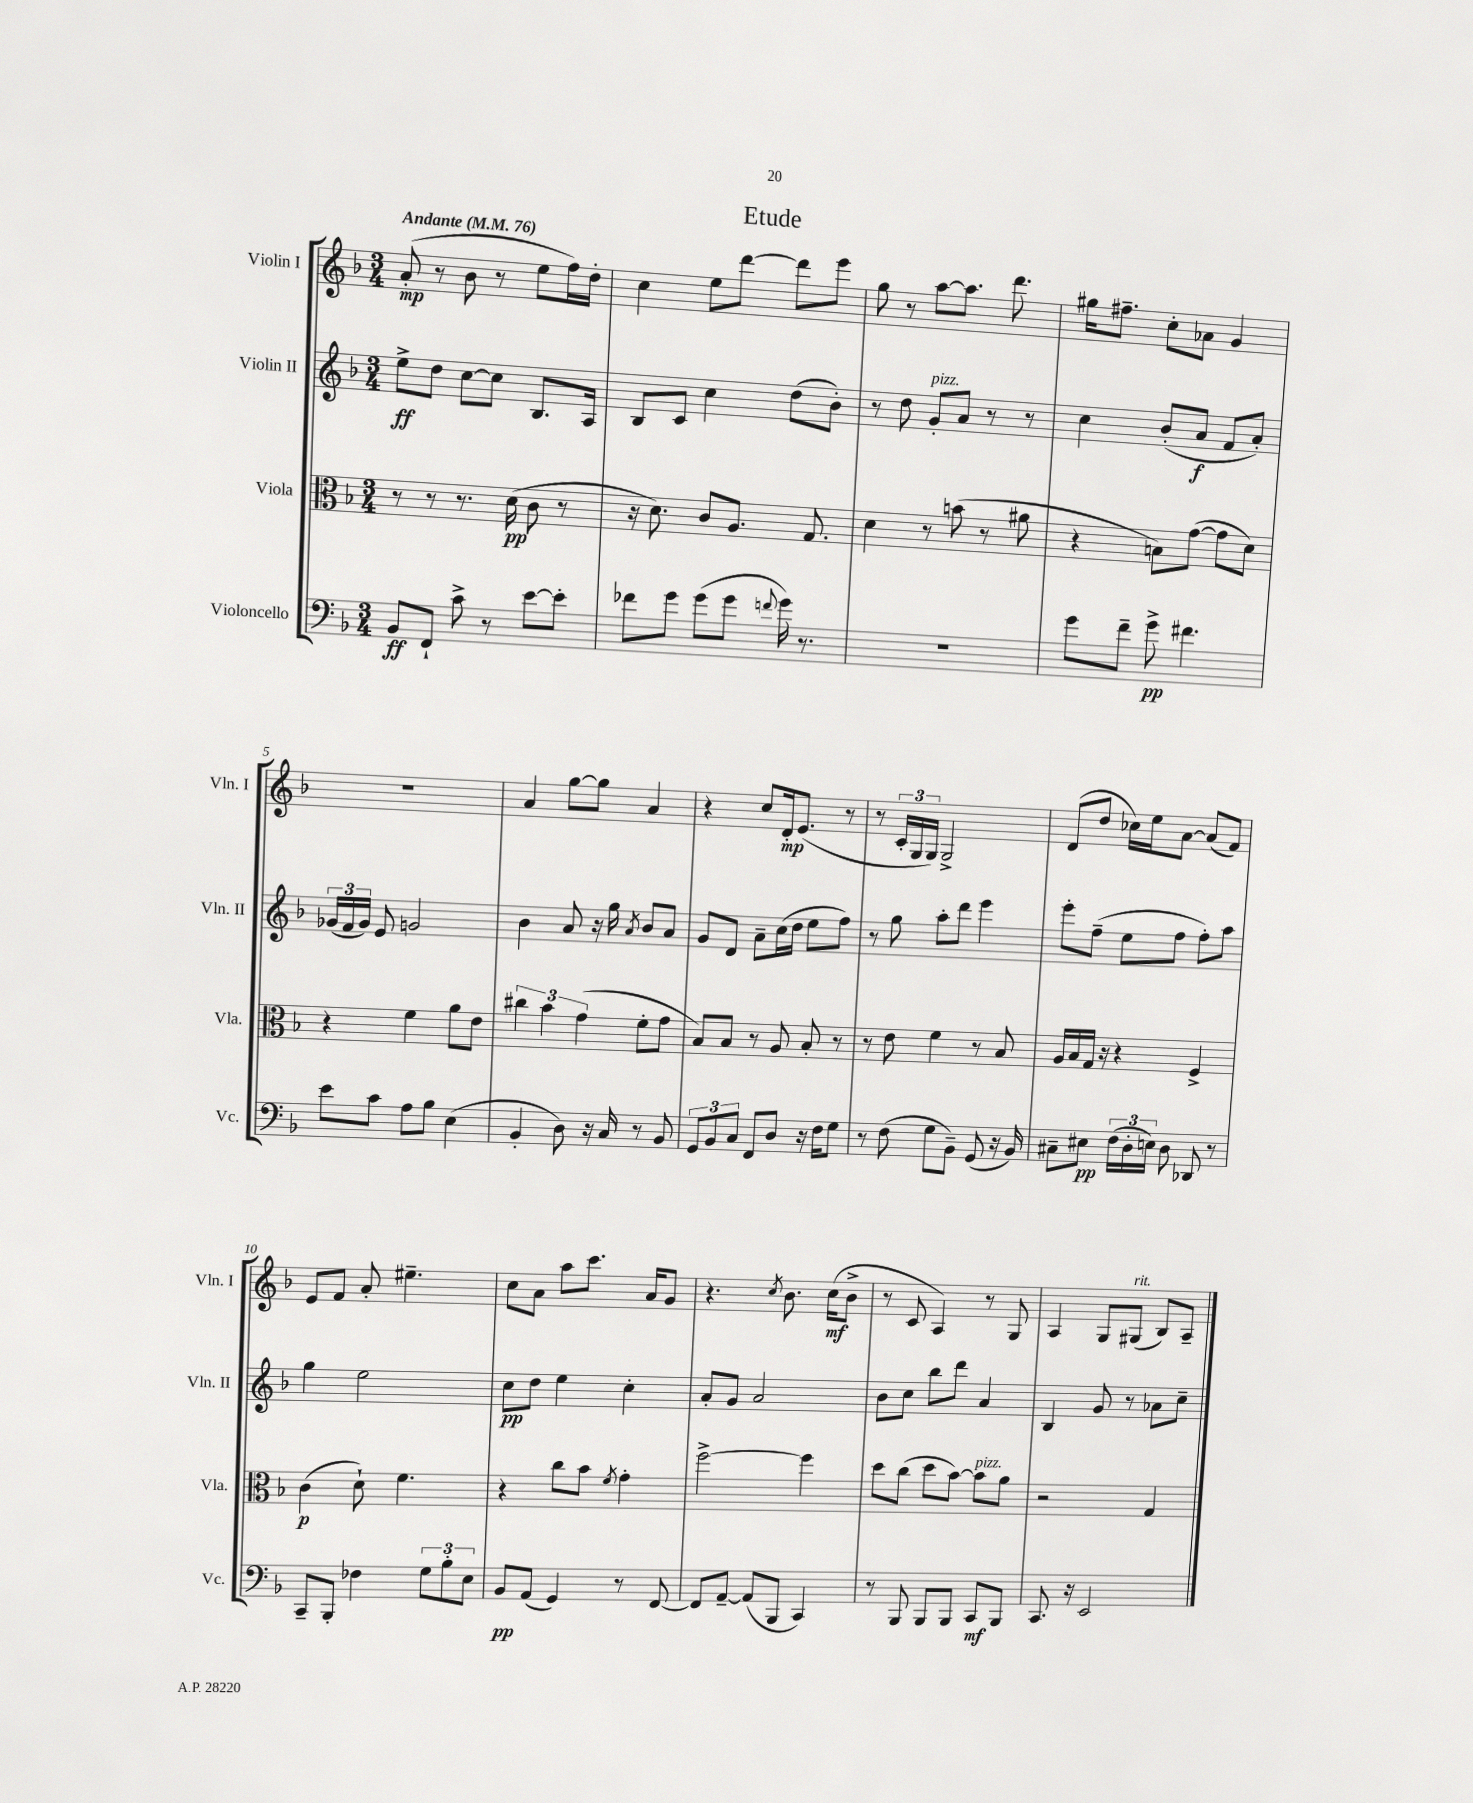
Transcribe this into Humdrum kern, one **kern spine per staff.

**kern	**dynam	**kern	**dynam	**kern	**dynam	**kern	**dynam
*part4	*part4	*part3	*part3	*part2	*part2	*part1	*part1
*staff4	*staff4	*staff3	*staff3	*staff2	*staff2	*staff1	*staff1
*I"Violoncello	*	*I"Viola	*	*I"Violin II	*	*I"Violin I	*
*I'Vc.	*	*I'Vla.	*	*I'Vln. II	*	*I'Vln. I	*
*clefF4	*	*clefC3	*	*clefG2	*	*clefG2	*
*k[b-]	*	*k[b-]	*	*k[b-]	*	*k[b-]	*
*M3/4	*	*M3/4	*	*M3/4	*	*M3/4	*
*MM76	*	*MM76	*	*MM76	*	*MM76	*
=1	=1	=1	=1	=1	=1	=1	=1
!	!	!	!	!	!	!LO:TX:a:B:t=Andante	!
8BB-/L	ff	8r	.	8ee^\L	ff	(8a'/	mp
8FF`/J	.	8r	.	8dd\J	.	8r	.
8c^\	.	8.r	.	[8cc\L	.	8b-\	.
8r	.	.	.	8cc\J]	.	8r	.
.	.	(16d\	pp	.	.	.	.
[8e\L	.	8c\	.	8.B-/L	.	8ee\L	.
8e'\J]	.	8r	.	.	.	16ff\L)	.
.	.	.	.	16A/Jk	.	16dd'\JJ	.
=2	=2	=2	=2	=2	=2	=2	=2
8f-X\L	.	16r	.	8B-/L	.	4cc\	.
.	.	8.d\)	.	.	.	.	.
8g\J	.	.	.	8c/J	.	.	.
(8g\L	.	8c/L	.	4cc\	.	8ee\L	.
8g\J	.	8.A/J	.	.	.	[8ddd\J	.
8qqfn/	.	.	.	.	.	.	.
16g\)	.	.	.	(8dd\L	.	8ddd\L]	.
8.r	.	8.G/	.	.	.	.	.
.	.	.	.	8b-'\J)	.	8eee\J	.
=3	=3	=3	=3	=3	=3	=3	=3
2.r	.	4d\	.	8r	.	8gg\	.
.	.	.	.	8dd\	.	8r	.
!	!	!	!	!LO:TX:a:i:t=pizz.	!	!	!
.	.	8r	.	8g'/L	.	[8aa\L	.
.	.	(8bn\	.	8a/J	.	8.aa\J]	.
.	.	8r	.	8r	.	.	.
.	.	.	.	.	.	8.ddd\	.
.	.	8a#X\	.	8r	.	.	.
=4	=4	=4	=4	=4	=4	=4	=4
8g\L	.	4r	.	4cc\	.	16gg#X\KL	.
.	.	.	.	.	.	8.ff#X~\J	.
8f~\J	.	.	.	.	.	.	.
8g^\	pp	8Bn\L)	.	(8b-'/L	.	8cc'\L	.
4.f#X\	.	([8g\J	.	8a/J	f	8a-X\J	.
.	.	8g\L]	.	8f/L	.	4g/	.
.	.	8d\J)	.	8a'/J)	.	.	.
!!LO:LB:g=z
=5	=5	=5	=5	=5	=5	=5	=5
8e\L	.	4r	.	(24g-X/LL	.	2.r	.
.	.	.	.	24f/	.	.	.
.	.	.	.	24g-/JJ)	.	.	.
8c\J	.	.	.	8e/	.	.	.
8A\L	.	4f\	.	2gn/	.	.	.
8B-\J	.	.	.	.	.	.	.
(4E\	.	8a\L	.	.	.	.	.
.	.	8e\J	.	.	.	.	.
=6	=6	=6	=6	=6	=6	=6	=6
4BB-'/	.	6cc#X\	.	4b-\	.	4a/	.
.	.	6b-\	.	.	.	.	.
8D\)	.	.	.	8a/	.	[8gg\L	.
.	.	(6g\	.	.	.	.	.
16r	.	.	.	16r	.	8gg\J]	.
16C/	.	.	.	16gg\	.	.	.
.	.	.	.	8qa/	.	.	.
8r	.	8f'\L	.	8b-/L	.	4a/	.
8BB-/	.	8g\J	.	8a/J	.	.	.
=7	=7	=7	=7	=7	=7	=7	=7
12GG/L	.	8B-/L)	.	8g/L	.	4r	.
12BB-/	.	.	.	.	.	.	.
.	.	8B-/J	.	8d/J	.	.	.
12C/J	.	.	.	.	.	.	.
8FF/L	.	8r	.	8a~\L	.	8cc/L	.
8D/J	.	8A/	.	(16cc\L	.	16d'/k	mp
.	.	.	.	16dd\JJ	.	(8.e/J	.
16r	.	8B-'/	.	8ee\L	.	.	.
16F\KL	.	.	.	.	.	.	.
8G\J	.	8r	.	8ff\J)	.	8r	.
=8	=8	=8	=8	=8	=8	=8	=8
8r	.	8r	.	8r	.	8r	.
(8F\	.	8e\	.	8gg\	.	24c'/LL	.
.	.	.	.	.	.	24G/	.
.	.	.	.	.	.	24G/JJ)	.
8G\L	.	4f\	.	8aa'\L	.	2G^/	.
8BB-~\J)	.	.	.	8ddd\J	.	.	.
(8GG/	.	8r	.	4eee\	.	.	.
16r	.	8B-/	.	.	.	.	.
16BB-/)	.	.	.	.	.	.	.
=9	=9	=9	=9	=9	=9	=9	=9
8C#X~\L	.	16A/LL	.	8eee'\L	.	(8d/L	.
.	.	16B-/	.	.	.	.	.
8E#X\J	pp	16G/JJ	.	(8ff~\J	.	8dd/J	.
.	.	16r	.	.	.	.	.
(24F\LL	.	4r	.	8ee\L	.	16cc-X\LL)	.
24D'\	.	.	.	.	.	.	.
.	.	.	.	.	.	16ee\J	.
24En\JJ)	.	.	.	.	.	.	.
8D\	.	.	.	8ff\J	.	[8a\J	.
8DD-X/	.	4F^/	.	8ff'\L)	.	(8a/L]	.
8r	.	.	.	8aa\J	.	8f/J)	.
!!LO:LB:g=z
=10	=10	=10	=10	=10	=10	=10	=10
8CC~/L	.	(4c\	p	4gg\	.	8e/L	.
8BBB-'/J	.	.	.	.	.	8f/J	.
4F-X\	.	8d`\)	.	2ee\	.	8a'/	.
.	.	4.f\	.	.	.	4.ee#X~\	.
12G\L	.	.	.	.	.	.	.
12B-'\	.	.	.	.	.	.	.
12E\J	.	.	.	.	.	.	.
=11	=11	=11	=11	=11	=11	=11	=11
8BB-/L	pp	4r	.	8cc\L	pp	8cc\L	.
(8AA/J	.	.	.	8dd\J	.	8a\J	.
4GG/)	.	8cc\L	.	4ee\	.	8aa\L	.
.	.	8b-\J	.	.	.	8.ccc\J	.
.	.	8qf/	.	.	.	.	.
8r	.	4g'\	.	4cc'\	.	.	.
.	.	.	.	.	.	16a/KL	.
[8FF/	.	.	.	.	.	8g/J	.
=12	=12	=12	=12	=12	=12	=12	=12
8FF/L]	.	[2ff^\	.	8a'/L	.	4.r	.
[8AA~/J	.	.	.	8g/J	.	.	.
(8AA/L]	.	.	.	2a/	.	.	.
.	.	.	.	.	.	8qcc/	.
8BBB-/J	.	.	.	.	.	8.b-\	.
4CC/)	.	4ff\]	.	.	.	.	.
.	.	.	.	.	.	(16cc\KL	mf
.	.	.	.	.	.	8b-^\J	.
=13	=13	=13	=13	=13	=13	=13	=13
8r	.	8dd\L	.	8b-\L	.	8r	.
8BBB-/	.	(8cc\J	.	8cc\J	.	8c/	.
8BBB-/L	.	8dd\L	.	8bb-\L	.	4A/)	.
8BBB-/J	.	[8b-\J)	.	8ddd\J	.	.	.
!	!	!LO:TX:a:i:t=pizz.	!	!	!	!	!
8CC/L	mf	8b-\L]	.	4a/	.	8r	.
8BBB-/J	.	8a\J	.	.	.	8G/	.
=14	=14	=14	=14	=14	=14	=14	=14
8.CC/	.	2r	.	4B-/	.	4A/	.
16r	.	.	.	.	.	.	.
2EE/	.	.	.	8g/	.	8G/L	.
!	!	!	!	!	!	!LO:TX:a:i:t=rit.	!
.	.	.	.	8r	.	(8G#X/J	.
.	.	4G/	.	8a-X\L	.	8B-/L)	.
.	.	.	.	8cc~\J	.	8A~/J	.
==	==	==	==	==	==	==	==
*-	*-	*-	*-	*-	*-	*-	*-
